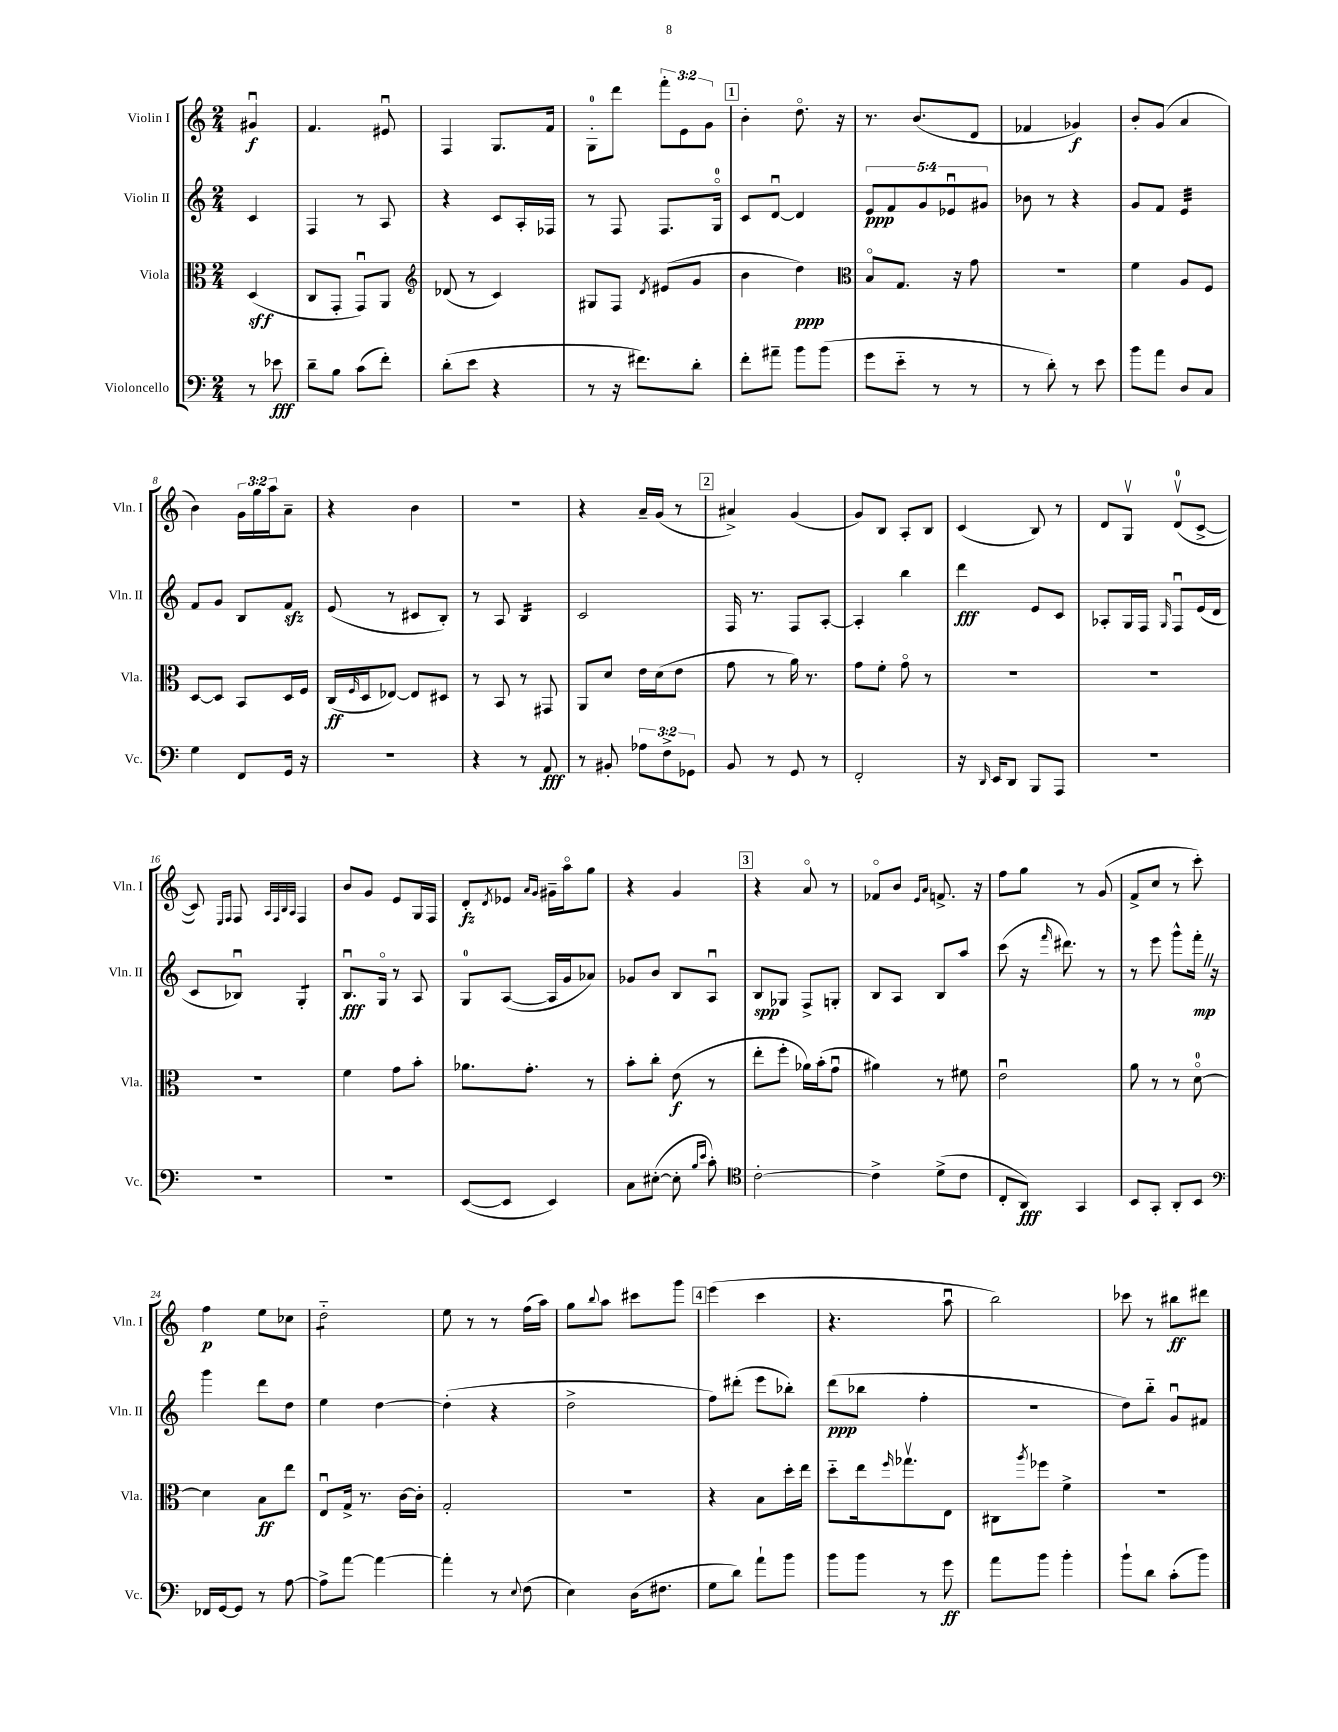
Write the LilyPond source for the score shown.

<<
\new StaffGroup <<
\new Staff = "s0" \with { instrumentName = "Violin I" shortInstrumentName = "Vln. I" } {
    \clef treble \key c \major \numericTimeSignature \time 2/4 \override Staff.TupletNumber.text = #tuplet-number::calc-fraction-text \partial 4
    gis'4\downbow\f |
    f'4. eis'8\downbow |
    f4 g8. f'16 |
    g8-0-. d'''8 \tuplet 3/2 { f'''8-. e'8 g'8 } |
    \mark \markup { \box "1" } b'4-. d''8.\flageolet r16 |
    r8. b'8.( d'8 |
    fes'4 ges'4\f) |
    b'8-. g'8( a'4 |
    b'4) \tuplet 3/2 { g'16 g''16 a''16 } a'8-- |
    r4 b'4 |
    r2 |
    r4 a'16-- g'16( r8 |
    \mark \markup { \box "2" } ais'4->) g'4( |
    g'8) b8 a8-. b8 |
    c'4( b8) r8 |
    d'8 g8\upbow d'8-0\upbow( c'8~-> |
    c'8) \grace { e16 f16 } f8 \grace { a32 f32 b32 a32 } f4 |
    b'8 g'8 e'8 g16 f16 |
    d'8-.\fz \acciaccatura { d'8 } ees'8 \grace { a'16 g'16 } gis'16-- a''16\flageolet g''8 |
    r4 g'4 |
    \mark \markup { \box "3" } r4 a'8\flageolet r8 |
    fes'8\flageolet b'8 \grace { e'16 a'16 } f'8.-> r16 |
    f''8 g''8 r8 g'8( |
    f'8-> c''8 r8 c'''8-.) |
    f''4\p e''8 ces''8 |
    d''2:8-_ |
    e''8 r8 r8 f''16( a''16) |
    g''8 \appoggiatura { b''8 } a''8 cis'''8 g'''8 |
    \mark \markup { \box "4" } e'''4( c'''4 |
    r4. a''8\downbow |
    b''2) |
    ces'''8 r8 bis''8\ff dis'''8 \bar "|." |
}
\new Staff = "s1" \with { instrumentName = "Violin II" shortInstrumentName = "Vln. II" } {
    \clef treble \key c \major \numericTimeSignature \time 2/4 \override Staff.TupletNumber.text = #tuplet-number::calc-fraction-text \partial 4
    c'4 |
    f4 r8 a8 |
    r4 c'8 a16-. fes16 |
    r8 f8 f8. g16-0\flageolet |
    \mark \markup { \box "1" } c'8 d'8~\downbow d'4 |
    \tuplet 5/4 { e'8\ppp f'8 g'8 ees'8\downbow gis'8 } |
    bes'8 r8 r4 |
    g'8 f'8 e'4:32 |
    f'8 g'8 b8 f'8\sfz |
    e'8( r8 cis'8 b8-.) |
    r8 a8 b4:16 |
    c'2 |
    \mark \markup { \box "2" } f16 r8. f8 a8~-. |
    a4-. b''4 |
    d'''4\fff e'8 c'8 |
    aes8-. g16 f16 \grace { g16 } f8\downbow e'16( d'16 |
    c'8 bes8\downbow) g4:8-. |
    b8.\downbow\fff g16\flageolet r8 a8 |
    g8-0 a8~( a16 g'16 aes'8) |
    ges'8 b'8 b8 a8\downbow |
    \mark \markup { \box "3" } b8\spp ges8 f8-> g8-. |
    b8 a8 b8 a''8 |
    c'''8( r16 \grace { f'''16 } dis'''8.) r8 |
    r8 e'''8 g'''8-^ f'''16-.\mp \once \override BreathingSign.text = \markup { \musicglyph "scripts.caesura.straight" } \breathe r16 |
    g'''4 d'''8 d''8 |
    e''4 d''4~ |
    d''4-.( r4 |
    d''2-> |
    \mark \markup { \box "4" } f''8) dis'''8-.( e'''8 bes''8-.) |
    d'''8\ppp( bes''8 f''4-. |
    r2 |
    d''8) b''8-_ g'8\downbow fis'8 \bar "|." |
}
\new Staff = "s2" \with { instrumentName = "Viola" shortInstrumentName = "Vla." } {
    \clef alto \key c \major \numericTimeSignature \time 2/4 \partial 4
    d4\sff( |
    c8 g,8-. g,8\downbow) a,8 |
    \clef treble des'8( r8 c'4) |
    gis8 f8 \acciaccatura { d'8 } eis'8( g'8 |
    \mark \markup { \box "1" } b'4 d''4\ppp) |
    \clef alto b8\flageolet g8. r16 g'8 |
    r2 |
    f'4 a8 f8 |
    d8~ d8 b,8 d16 f16 |
    c16\ff( \grace { f16 } d16 ees8~) ees8 dis8 |
    r8 b,8 r8 gis,8 |
    a,8 d'8 e'16 d'16( e'8 |
    \mark \markup { \box "2" } g'8 r8 a'16) r8. |
    g'8 f'8-. g'8\flageolet r8 |
    R2 |
    R2 |
    R2 |
    f'4 g'8 b'8-. |
    aes'8. g'8.-. r8 |
    b'8-. c''8-. e'8\f( r8 |
    \mark \markup { \box "3" } e''8-. f''8-. aes'16) b'16-.( g'8\downbow |
    ais'4) r8 fis'8 |
    e'2\downbow |
    a'8 r8 r8 d'8-0~\flageolet |
    d'4 b8\ff e''8 |
    e8\downbow g16-> r8. c'16~ c'16-. |
    g2-. |
    R2 |
    \mark \markup { \box "4" } r4 b8 d''16-. e''16 |
    d''8-_ e''16 \grace { f''16 } ges''8.\upbow e8 |
    cis8 \acciaccatura { a''8 } fes''8 f'4-> |
    r2 \bar "|." |
}
\new Staff = "s3" \with { instrumentName = "Violoncello" shortInstrumentName = "Vc." } {
    \clef bass \key c \major \numericTimeSignature \time 2/4 \override Staff.TupletNumber.text = #tuplet-number::calc-fraction-text \partial 4
    r8 ees'8\fff |
    d'8-- b8 c'8( f'8-.) |
    d'8-.( e'8 r4 |
    r8 r16 fis'8.) d'8-. |
    \mark \markup { \box "1" } f'8-. ais'8-- b'8 b'8( |
    g'8 e'8-_ r8 r8 |
    r8 d'8-.) r8 e'8 |
    b'8 a'8 d8 c8 |
    g4 f,8 g,16 r16 |
    r2 |
    r4 r8 a,8\fff |
    r8 bis,8-. \tuplet 3/2 { aes8 f8-> ges,8 } |
    \mark \markup { \box "2" } b,8 r8 g,8 r8 |
    f,2-. |
    r16 \grace { d,16 } e,16 d,8 b,,8 a,,8 |
    R2 |
    R2 |
    R2 |
    e,8~( e,8 e,4) |
    c8 eis8~-.( eis8-. \grace { b16 e'16 } c'8-.) |
    \mark \markup { \box "3" } \clef tenor c'2~-. |
    c'4-> d'8->( c'8 |
    c8-. a,8\fff) g,4 |
    b,8 g,8-. a,8-. b,8 |
    \clef bass fes,16 g,16~ g,8 r8 a8~ |
    a8-> a'8~ a'4~ |
    a'4-. r8 \appoggiatura { e8 } f8( |
    e4) d16( fis8. |
    \mark \markup { \box "4" } g8 d'8) a'8-! b'8 |
    b'8 b'8 r8 g'8\ff |
    a'8 b'8 b'4-. |
    b'8-! d'8 c'8-.( b'8) \bar "|." |
}
>>
>>
